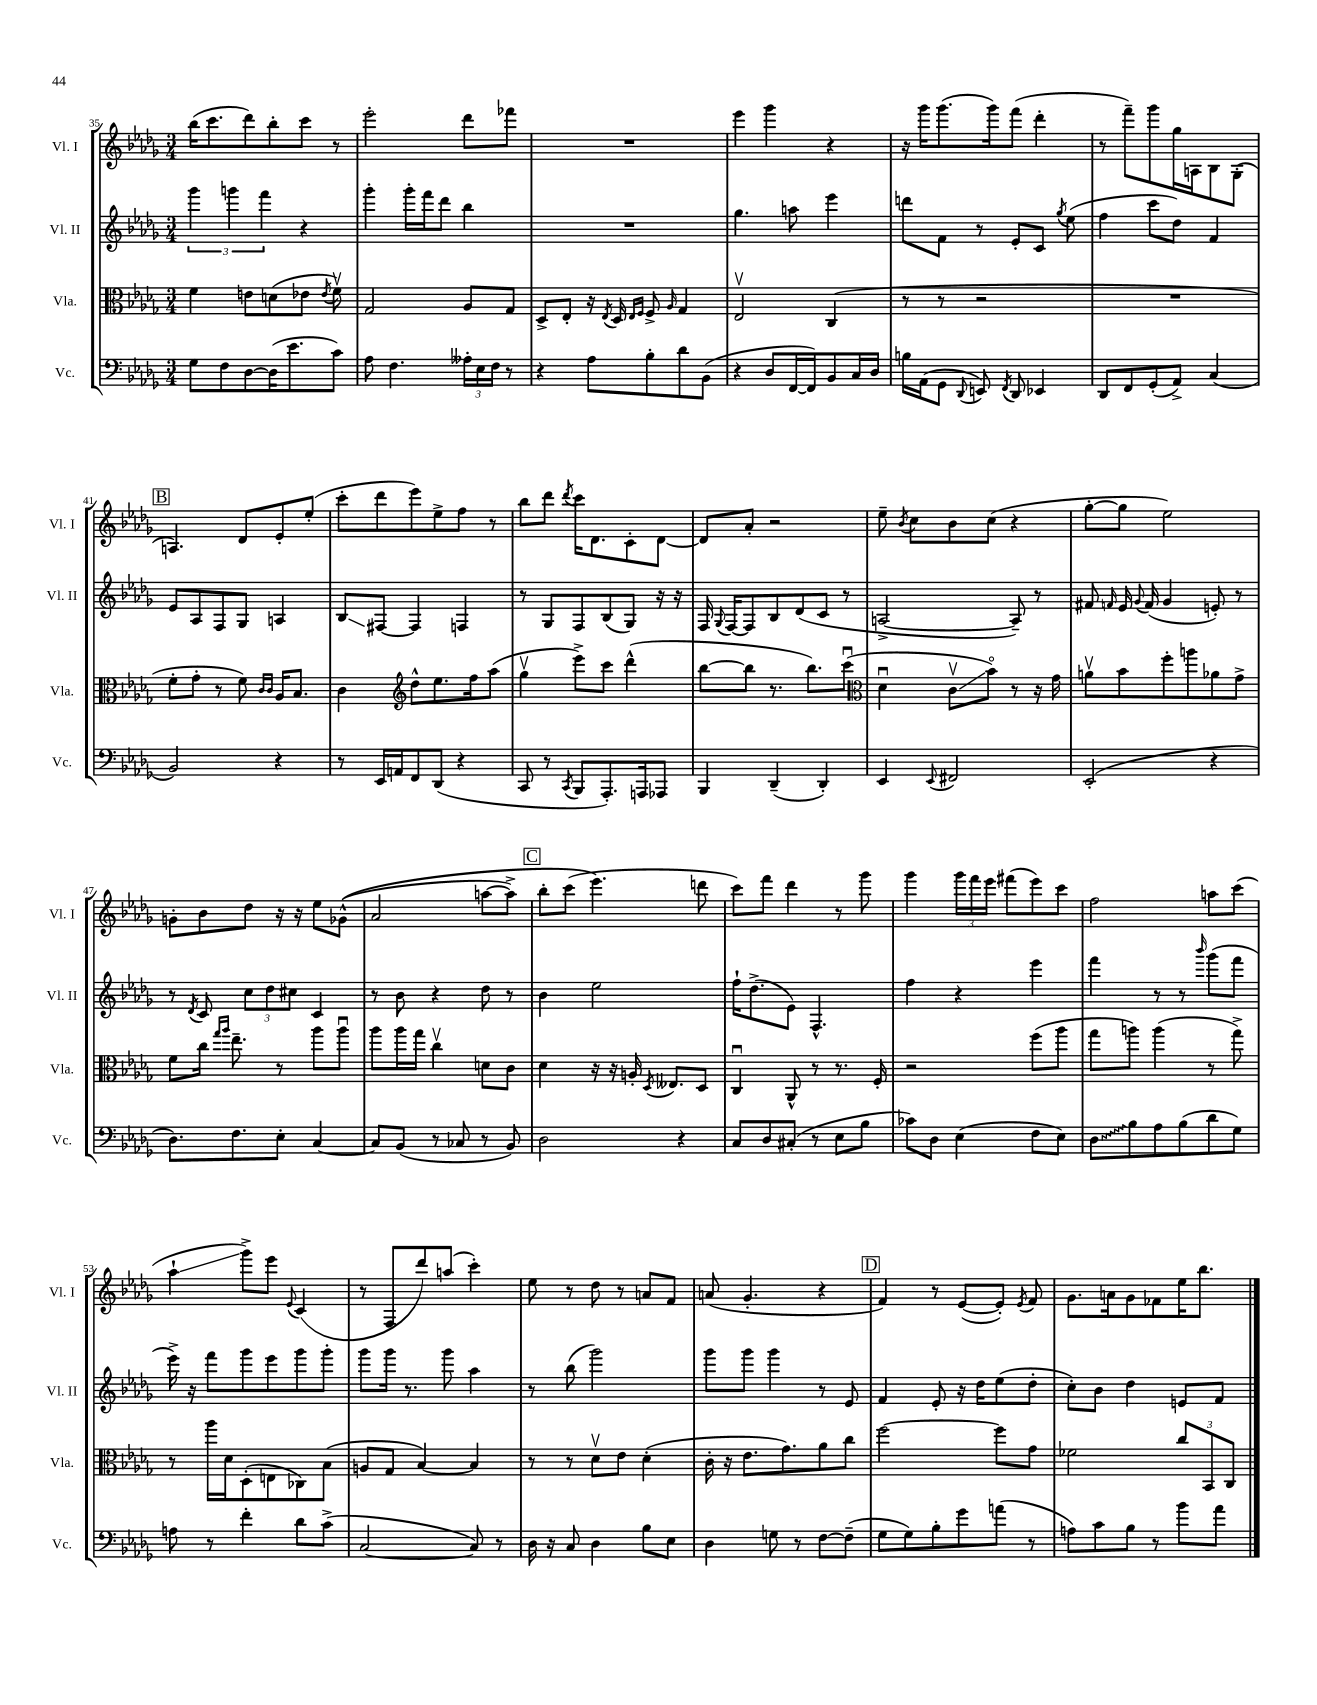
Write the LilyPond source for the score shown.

<<
\new StaffGroup <<
\new Staff = "s0" \with { instrumentName = "Vl. I" shortInstrumentName = "Vl. I" } {
    \clef treble \key des \major \numericTimeSignature \time 3/4
    \autoBeamOff bes''16[( c'''8. des'''8) bes''8-. c'''8] r8 |
    ees'''2-. des'''8[ fes'''8] |
    R2. |
    ees'''4 ges'''4 r4 |
    r16 ges'''16[ ges'''8.( ges'''16) f'''8]( des'''4-. |
    r8 f'''8[--) ges'''8 ges''16 a16 bes8 ges8]-.( |
    \mark \markup { \box "B" } a4.) des'8[ ees'8-. ees''8]-.( |
    c'''8[-. des'''8 ees'''8) ees''8-> f''8] r8 |
    bes''8[ des'''8] \acciaccatura { des'''8 } c'''16[ des'8. c'8-. des'8]~ |
    des'8[ aes'8]-. r2 |
    ees''8-- \acciaccatura { bes'8 } c''8[ bes'8 c''8]( r4 |
    ges''8[~-. ges''8] ees''2) |
    g'8[-. bes'8 des''8] r16 r16 ees''8[ ges'8]-^(\( |
    aes'2 a''8[~ a''8]->) |
    \mark \markup { \box "C" } bes''8[-. c'''8]( ees'''4.\) d'''8 |
    c'''8[) f'''8] des'''4 r8 ges'''8 |
    ges'''4 \tuplet 3/2 { ges'''16[ f'''16 ees'''16] } fis'''8[( ees'''8) c'''8] |
    f''2 a''8[ c'''8]( |
    aes''4-!\glissando ges'''8[->) ees'''8] \appoggiatura { ees'8 } c'4( |
    r8 f8[ des'''8) a''8]( c'''4-.) |
    ees''8 r8 des''8 r8 a'8[ f'8] |
    a'8( ges'4.-. r4 |
    \mark \markup { \box "D" } f'4) r8 ees'8[~( ees'8]-.) \acciaccatura { ees'8 } f'8 |
    ges'8.[ a'16 ges'8 fes'8 ees''16 bes''8.] \bar "|." |
}
\new Staff = "s1" \with { instrumentName = "Vl. II" shortInstrumentName = "Vl. II" } {
    \clef treble \key des \major \numericTimeSignature \time 3/4
    \autoBeamOff \tuplet 3/2 { ges'''4 g'''4 f'''4 } r4 |
    ges'''4-. ges'''16[-. f'''16 des'''8] bes''4 |
    R2. |
    ges''4. a''8 ees'''4 |
    d'''8[ f'8] r8 ees'8[-. c'8] \acciaccatura { ges''8 } ees''8( |
    f''4 c'''8[ des''8]) f'4 |
    \mark \markup { \box "B" } ees'8[ aes8 f8 ges8] a4 |
    bes8[\glissando fis8]~ fis4 f4 |
    r8 ges8[ f8 bes8( ges8]) r16 r16 |
    f16 \appoggiatura { ges8 } f16[~ f8 bes8 des'8( c'8] r8 |
    a2~-> a8--) r8 |
    fis'8 \grace { f'16 } ees'16 \appoggiatura { ges'8 } f'16( ges'4 e'8-.) r8 |
    r8 \acciaccatura { des'8 } c'8 \tuplet 3/2 { c''8[ des''8 cis''8] } c'4 |
    r8 bes'8 r4 des''8 r8 |
    \mark \markup { \box "C" } bes'4 ees''2 |
    f''16[-! des''8.->( ees'8]) f4.-^ |
    f''4 r4 ees'''4 |
    f'''4 r8 r8 \grace { bes'''16 } ges'''8[( f'''8] |
    ees'''16->) r16 f'''8[ ges'''8 ees'''8 ges'''8 ges'''8]-. |
    ges'''8[ ges'''16] r8. ges'''8 aes''4 |
    r8 bes''8( ges'''2) |
    ges'''8[ ges'''8] ges'''4 r8 ees'8 |
    \mark \markup { \box "D" } f'4 ees'8-. r16 des''16[ ees''8( des''8]-. |
    c''8[-.) bes'8] des''4 e'8[ f'8] \bar "|." |
}
\new Staff = "s2" \with { instrumentName = "Vla." shortInstrumentName = "Vla." } {
    \clef alto \key des \major \numericTimeSignature \time 3/4
    \autoBeamOff f'4 e'8[ d'8( ees'8] \acciaccatura { ees'8 } f'8\upbow) |
    ges2 aes8[ ges8] |
    des8[-> ees8]-. r16 \acciaccatura { ees8 } des16 \grace { ees16[ f16] } f8-> \grace { aes16 } ges4 |
    ees2\upbow c4( |
    r8 r8 r2 |
    R2. |
    \mark \markup { \box "B" } f'8[-. ges'8]-. r8 f'8) \grace { c'16[ c'16] } aes16[ bes8.] |
    c'4 \clef treble des''8[-^ ees''8. f''16 aes''8]( |
    ges''4\upbow ees'''8[->) c'''8] des'''4-^( |
    bes''8[~ bes''8] r8. bes''8.[) c'''8]\downbow( |
    \clef alto des'4\downbow c'8[\upbow\glissando bes'8]\flageolet) r8 r16 ges'16 |
    a'8[\upbow bes'8 f''8-. a''8 aes'8 ges'8]-> |
    f'8[ c''16] \grace { ges''16[ aes''16] } ees''8.-- r8 aes''8[ aes''8]\downbow |
    aes''8[ aes''16 ges''16] c''4\upbow d'8[ c'8] |
    \mark \markup { \box "C" } des'4 r16 r16 a16-. \acciaccatura { des8 } eeses8.[ des8] |
    c4\downbow aes,8-^ r8 r8. f16-. |
    r2 f''8[( aes''8] |
    ges''8[ a''8]) a''4( r8 ges''8->) |
    r8 aes''16[ des'16 des8-.( e8 ces8) bes8]( |
    a8[ ges8] bes4~) bes4 |
    r8 r8 des'8[\upbow ees'8] des'4-.( |
    c'16-. r16 ees'8.[ ges'8.) aes'8 c''8] |
    \mark \markup { \box "D" } f''2~ f''8[ ges'8] |
    fes'2 \tuplet 3/2 { c''8[ bes,8 c8] } \bar "|." |
}
\new Staff = "s3" \with { instrumentName = "Vc." shortInstrumentName = "Vc." } {
    \clef bass \key des \major \numericTimeSignature \time 3/4
    \autoBeamOff ges8[ f8 des8~ des16( ees'8. c'8]) |
    aes8 f4. \tuplet 3/2 { aeses16[-. ees16 f16] } r8 |
    r4 aes8[ bes8-. des'8 bes,8]( |
    r4 des8[ f,16~ f,16) bes,8 c16 des16] |
    b16[ aes,16( ges,8] \appoggiatura { des,8 } e,8) \acciaccatura { f,8 } des,8 ees,4 |
    des,8[ f,8 ges,8-.( aes,8]->) c4( |
    \mark \markup { \box "B" } bes,2) r4 |
    r8 ees,16[ a,16 f,8 des,8]( r4 |
    c,8 r8 \acciaccatura { c,8 } bes,,8[ aes,,8.-.) a,,16 aes,,8] |
    bes,,4 des,4--( des,4-.) |
    ees,4 \appoggiatura { ees,8 } fis,2 |
    ees,2-.( r4 |
    des8.[) f8. ees8]-. c4~ |
    c8[ bes,8]( r8 ces8 r8 bes,8) |
    \mark \markup { \box "C" } des2 r4 |
    c8[ des8 cis8]-.( r8 ees8[ bes8] |
    ces'8[) des8] ees4( f8[ ees8]) |
    \once \override Glissando.style = #'zigzag des8[\glissando bes8 aes8 bes8( des'8 ges8]) |
    a8 r8 f'4-. des'8[ c'8]->( |
    c2~ c8) r8 |
    des16 r16 c8 des4 bes8[ ees8] |
    des4 g8 r8 f8[~ f8]--( |
    \mark \markup { \box "D" } ges8[ ges8) bes8-. ges'8 a'8]( r8 |
    a8[) c'8 bes8] r8 bes'8[ aes'8] \bar "|." |
}
>>
>>
\layout { \context { \Score currentBarNumber = #35 } }
